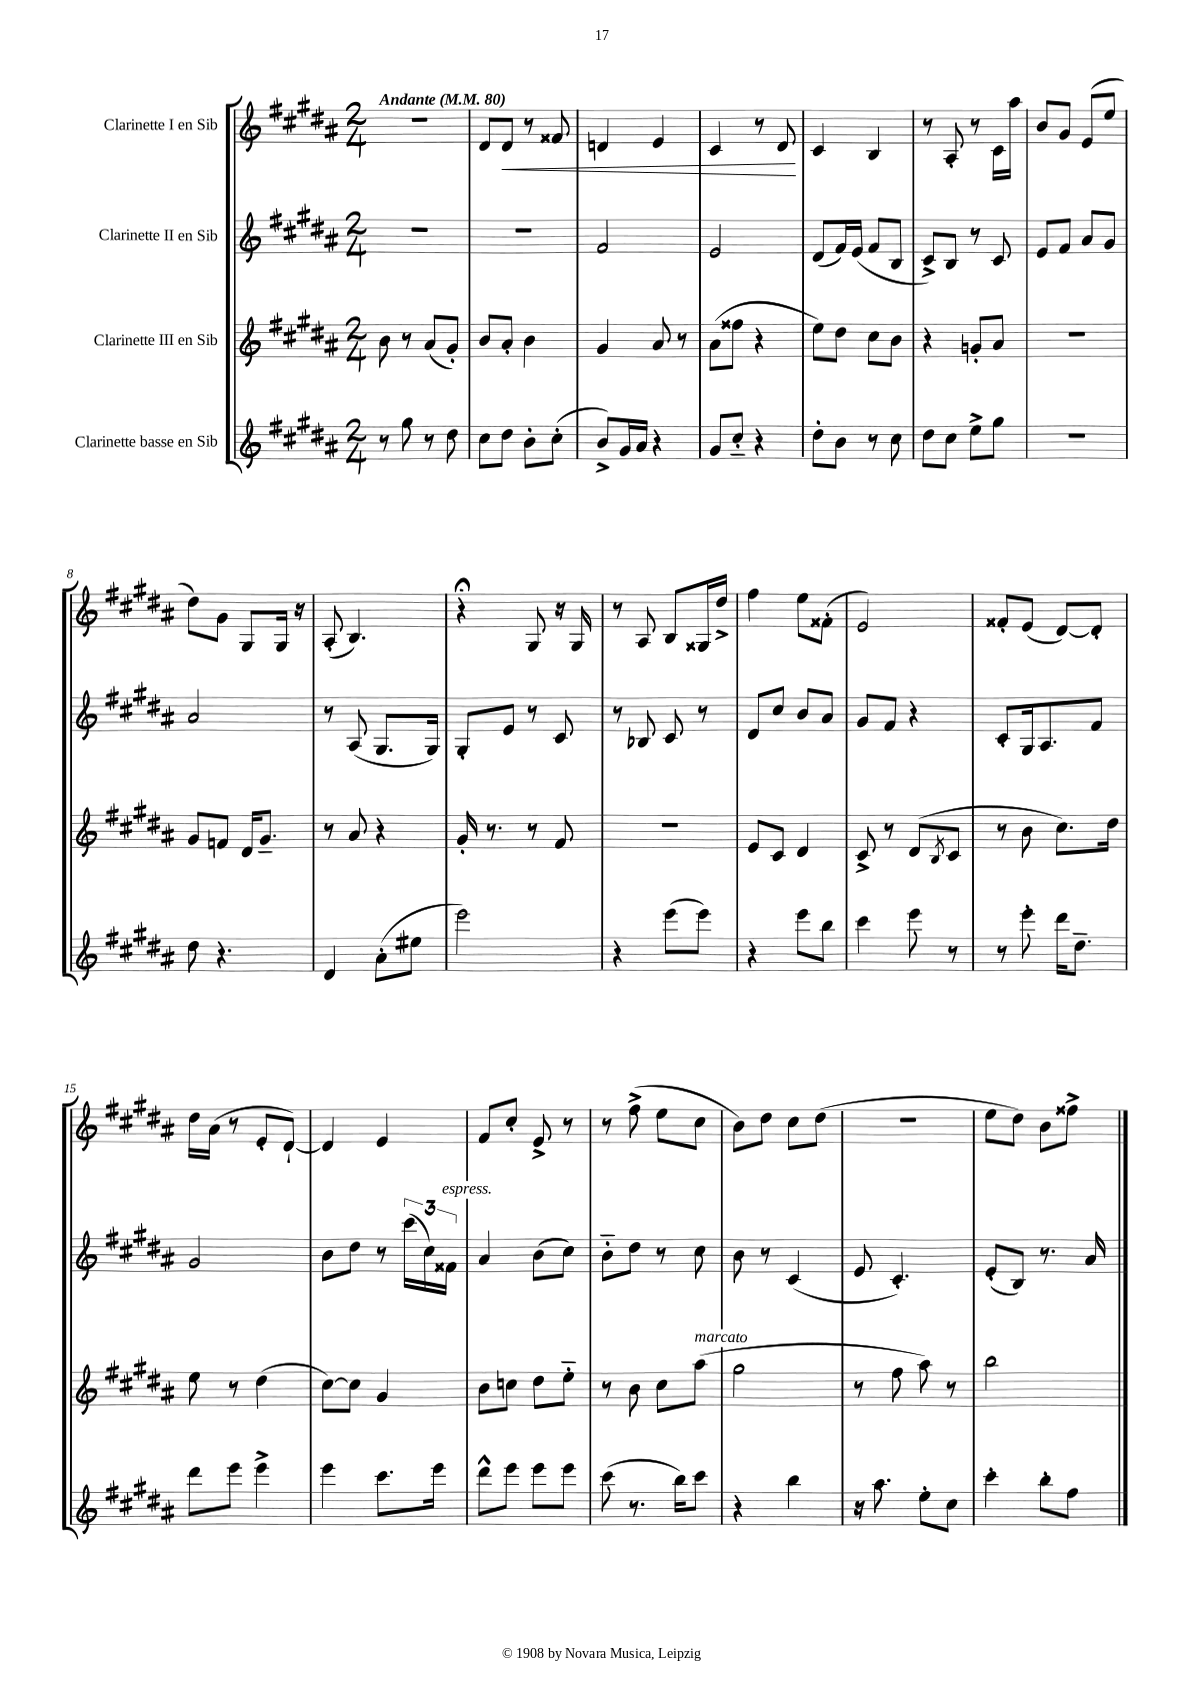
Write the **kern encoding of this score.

**kern	**kern	**kern	**kern
*staff4	*staff3	*staff2	*staff1
*clefG2	*clefG2	*clefG2	*clefG2
*k[f#c#g#d#a#]	*k[f#c#g#d#a#]	*k[f#c#g#d#a#]	*k[f#c#g#d#a#]
*M2/4	*M2/4	*M2/4	*M2/4
*MM80	*MM80	*MM80	*MM80
8r	8b\	2r	2r
8gg#\	8r	.	.
8r	(8a#/L	.	.
8dd#\	8g#'/J)	.	.
=	=	=	=
8cc#\L	8b/L	2r	8d#/L
8dd#\J	8a#'/J	.	8d#/J
8b'\L	4b\	.	8r
(8cc#'\J	.	.	8f##/
=	=	=	=
8b^/L)	4g#/	2f#/	4d/
16g#/L	.	.	.
16a#/JJ	.	.	.
4r	8a#/	.	4e/
.	8r	.	.
=	=	=	=
8g#/L	(8a#\L	2e/	4c#/
8cc#'~/J	8ff##\J	.	.
4r	4r	.	8r
.	.	.	8d#/
=	=	=	=
8dd#'\L	8ee\L)	(8d#/L	4c#/
8b\J	8dd#\J	16f#/L)	.
.	.	(16e/JJ	.
8r	8cc#\L	8f#/L	4B/
8cc#\	8b\J	8B/J	.
=	=	=	=
8dd#\L	4r	8c#^/L)	8r
8cc#\J	.	8B/J	8A#'/
8ee^\L	8g'/L	8r	8r
8gg#\J	8a#/J	8c#/	16c#\LL
.	.	.	16aa#\JJ
=	=	=	=
2r	2r	8e/L	8b/L
.	.	8f#/J	8g#/J
.	.	8a#/L	(8e/L
.	.	8g#/J	8ee/J
=	=	=	=
8dd#\	8g#/L	2a#/	8dd#\L)
4.r	8f/J	.	8g#\J
.	16d#/LK	.	8G#/L
.	8.g#~/J	.	.
.	.	.	16G#/Jk
.	.	.	16r
=	=	=	=
4d#/	8r	8r	(8A#'/
.	8a#/	(8A#/	4.B/)
(8a#'\L	4r	8.G#/L	.
8ee#\J	.	.	.
.	.	16G#/Jk)	.
=	=	=	=
2eee\)	16g#'/	8G#'/L	4r;
.	8.r	.	.
.	.	8e/J	.
.	8r	8r	8G#/
.	8f#/	8c#/	16r
.	.	.	16G#/
=	=	=	=
4r	2r	8r	8r
.	.	8B-/	8A#/
(8eee\L	.	8c#/	8B/L
8eee\J)	.	8r	16G##/L
.	.	.	16dd#^/JJ
=	=	=	=
4r	8e/L	8d#/L	4ff#\
.	8c#/J	8cc#/J	.
8eee\L	4d#/	8b/L	8ee\L
8bb\J	.	8a#/J	(8f##'\J
=	=	=	=
4ccc#\	8c#^/	8g#/L	2e/)
.	8r	8f#/J	.
8eee\	(8d#/L	4r	.
.	8qB/	.	.
8r	8c#/J	.	.
=	=	=	=
8r	8r	8c#'/L	8f##'/L
8eee'\	8b\	16G#/k	(8e/J
.	.	8.A#/	.
16ddd#\LK	8.cc#\L)	.	[8d#/L)
8.dd#~\J	.	.	.
.	.	8f#/J	8d#'/]J
.	16dd#\Jk	.	.
=	=	=	=
8ddd#\L	8ee\	2g#/	16dd#\LL
.	.	.	(16a#\JJ
8eee\J	8r	.	8r
4eee^\	(4dd#\	.	8e'/L
.	.	.	[8d#`/J)
=	=	=	=
4eee\	[8cc#\L)	8b\L	4d#/]
.	8cc#\]J	8dd#\J	.
8.ccc#\L	4g#/	8r	4e/
.	.	(24ccc#\LL	.
.	.	24cc#\)	.
16eee\Jk	.	.	.
.	.	24f##\JJ	.
=	=	=	=
8ddd#^^\L	8b\L	4a#/	8f#/L
8eee\J	8cc\J	.	8cc#'/J
8eee\L	8dd#\L	(8b\L	8e^/
8eee\J	8ee'~\J	8cc#\J)	8r
=	=	=	=
(8ccc#\	8r	8b'~\L	8r
8.r	8b\	8dd#\J	(8ff#^\
.	8cc#\L	8r	8ee\L
16bb\LK)	.	.	.
8ccc#\J	(8aa#\J	8cc#\	8cc#\J
=	=	=	=
4r	2gg#\	8b\	8b\L)
.	.	8r	8dd#\J
4bb\	.	(4c#/	8cc#\L
.	.	.	(8dd#\J
=	=	=	=
16r	8r	8e/	2r
8.aa#\	.	.	.
.	8ff#\	4.c#'/)	.
8ee'\L	8aa#\)	.	.
8cc#\J	8r	.	.
=	=	=	=
4ccc#'\	2bb\	(8e'/L	8ee\L
.	.	8B/J)	8dd#\J)
8bb'\L	.	8.r	8b\L
8ff#\J	.	.	8ff##^\J
.	.	16a#/	.
==	==	==	==
*-	*-	*-	*-
